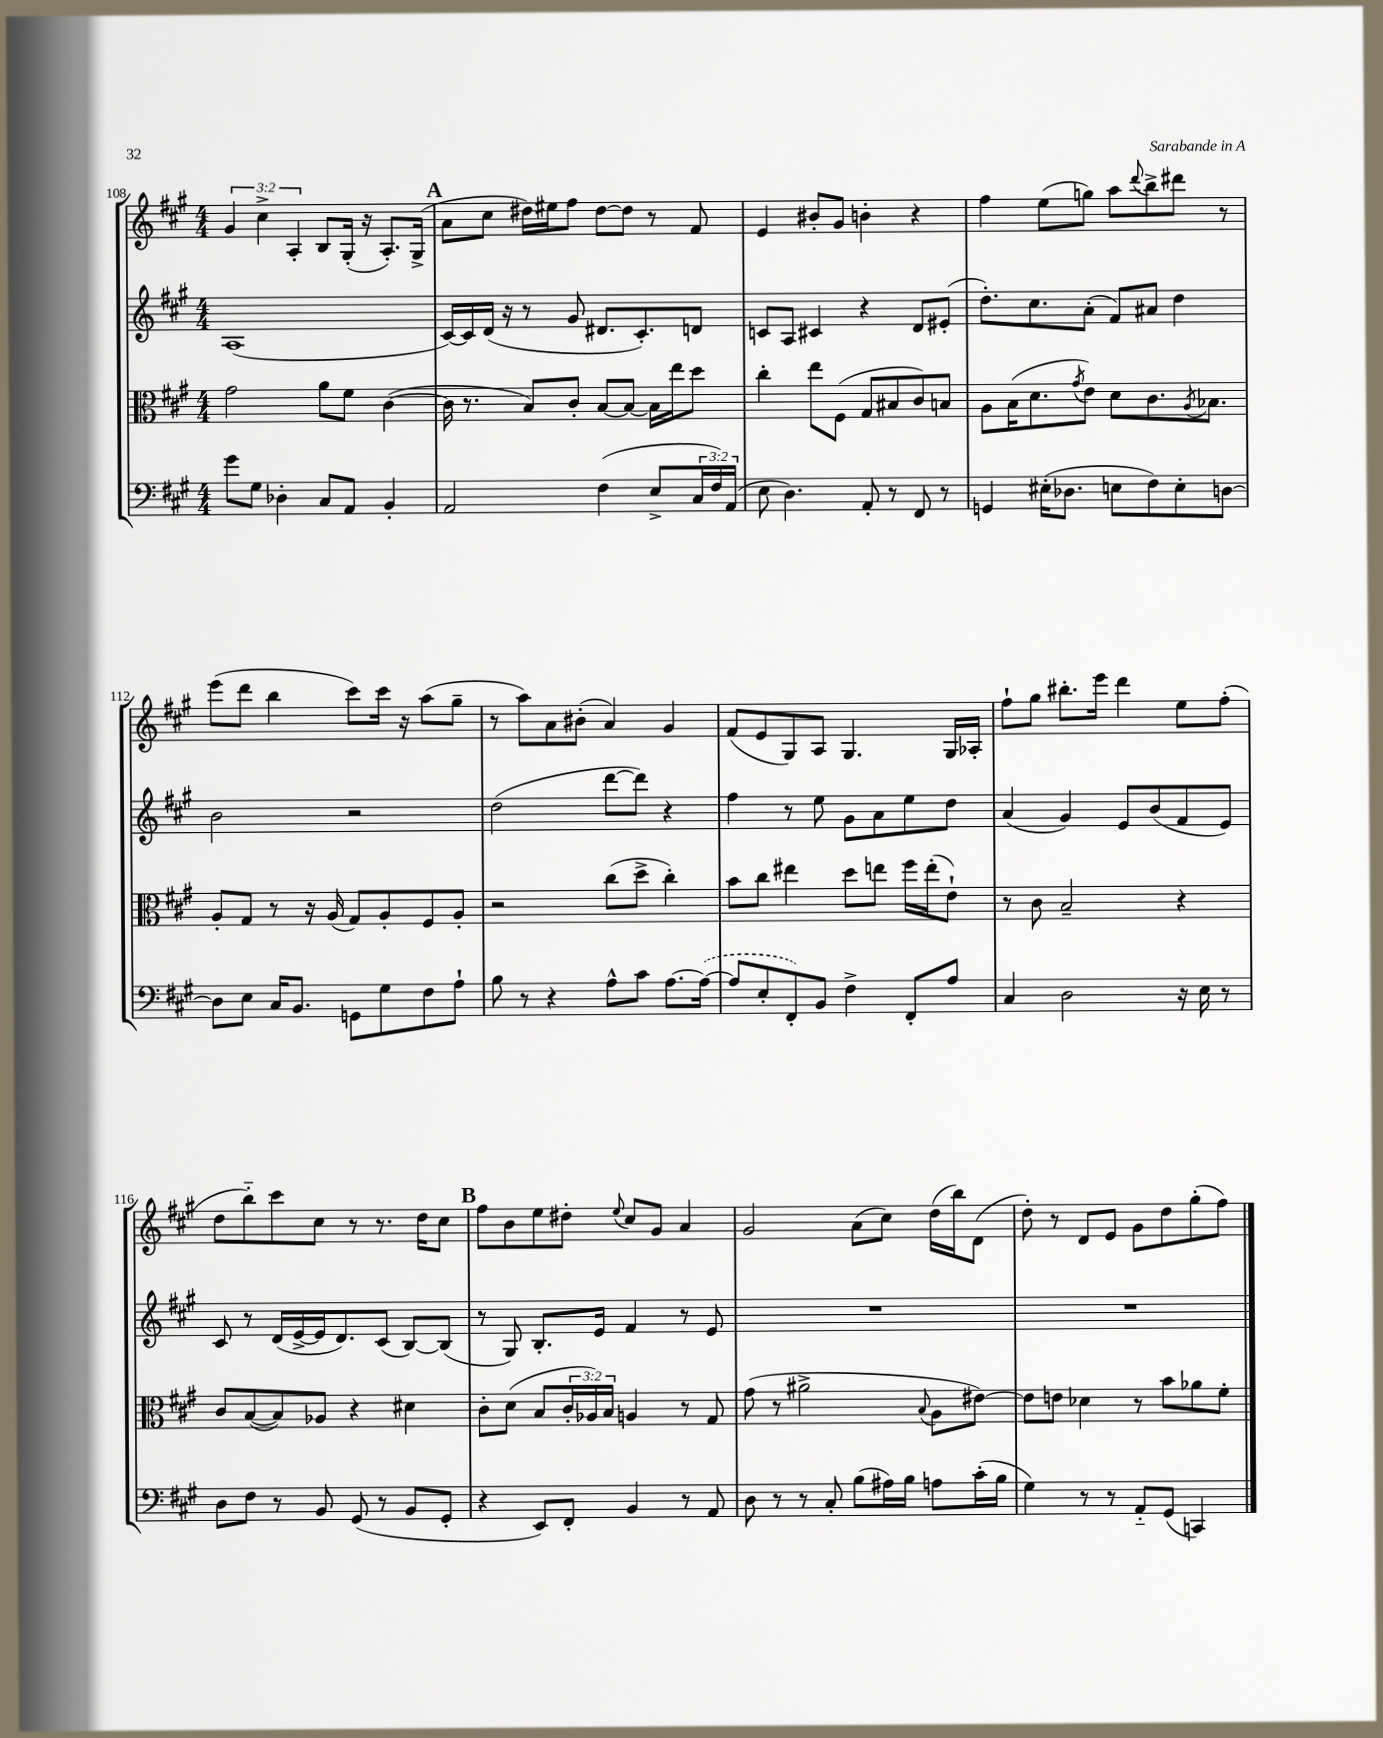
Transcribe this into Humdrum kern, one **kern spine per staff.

**kern	**kern	**kern	**kern
*staff4	*staff3	*staff2	*staff1
*clefF4	*clefC3	*clefG2	*clefG2
*k[f#c#g#]	*k[f#c#g#]	*k[f#c#g#]	*k[f#c#g#]
*M4/4	*M4/4	*M4/4	*M4/4
8g#\L	2g#\	(1A	6g#/
8G#\J	.	.	.
.	.	.	6cc#^\
4D-'\	.	.	.
.	.	.	6A'/
8C#/L	8a\L	.	8B/L
8AA/J	8f#\J	.	(16G#'/Jk
.	.	.	16r
4BB'/	([4c#\	.	8.A'/L)
.	.	.	(16G#^/Jk
=	=	=	=
2AA/	16c#\]	[16c#/LL)	8a\L
.	8.r	16c#/]	.
.	.	(16d/JJ	8cc#\J
.	.	16r	.
.	8B/L)	8r	16dd#\LL)
.	.	.	16ee#\J
.	8c#'/J	8g#/	8ff#\J
(4F#\	[8B/L	8.d#/L	[8dd#\L
.	8B/_J	.	8dd#\]J
.	.	8.c#'/)	.
8E^/L	16B\]LL	.	8r
.	16ee\J	.	.
24C#/L	8dd\J	8d/J	8f#/
24F#/)	.	.	.
(24AA/JJ	.	.	.
=	=	=	=
8E\	4cc#'\	8c/L	4e/
4.D\)	.	8A/J	.
.	8ee\L	4c#/	8b#'/L
.	(8F#\J	.	8g#/J
8AA'/	8G#/L	4r	4b'\
8r	8B#/	.	.
8FF#/	8c#/)	8d/L	4r
8r	8B/J	(8e#'/J	.
=	=	=	=
4GG/	8A\L	8.dd'\L)	4ff#\
.	(16B\K	.	.
.	8.d\	8.cc#\	.
(16E#'\LK	.	.	(8ee\L
8.D-\J	.	.	.
.	8qg#/	.	.
.	8e\J)	(8a'\J	8gg\J)
8E\L	8d\L	8f#/L)	8aa\L
.	.	.	8qqddd/
8F#\)	8.c#\	8a#/J	8bb^\
8E'\	.	4dd\	8ddd#\J
.	8qA/	.	.
.	8.B-\J	.	.
[8D\J	.	.	8r
=	=	=	=
8D\]L	8A'/L	2b\	(8eee\L
8E\J	8G#/J	.	8ddd\J
16C#/LK	8r	.	4bb\
8.BB/J	.	.	.
.	16r	.	.
.	(16A/	.	.
8GG\L	8G#/L)	2r	8ccc#\L)
8G#\	8A'/	.	16ccc#\Jk
.	.	.	16r
8F#\	8F#/	.	(8aa\L
8A`\J	8A'/J	.	8gg#~\J
=	=	=	=
8B\	2r	(2dd\	8r
8r	.	.	8aa\L)
4r	.	.	8a\
.	.	.	(8b#'\J
8A^^\L	(8cc#\L	[8ddd\L	4a/)
8c#\J	8dd^\J	8ddd\]J)	.
[8.A\L	4cc#'\)	4r	4g#/
(16A\_Jk	.	.	.
=	=	=	=
8A/]L	8b\L	4ff#\	(8f#/L
8E'/	8cc#\J	.	8e/
8FF#'/)	4ee#\	8r	8G#/)
8BB/J	.	8ee\	8A/J
4F#^\	8dd\L	8g#\L	4.G#/
.	8ee\J	8a\	.
8FF#'/L	16ff#\LL	8ee\	.
.	(16ee'\J	.	.
8A/J	8e`\J)	8dd\J	16G#/LL
.	.	.	16A-'/JJ
=	=	=	=
4C#/	8r	(4a/	8ff#`\L
.	8c#\	.	8gg#\J
2D\	2B~/	4g#/)	8.bb#'\L
.	.	.	16eee\Jk
.	.	8e/L	4ddd\
.	.	(8b/	.
16r	4r	8f#/	8ee\L
16E\	.	.	.
8r	.	8e/J)	(8ff#'\J
=	=	=	=
8D\L	8c#/L	8c#/	8dd\L
8F#\J	([8B/	8r	8bb'~\)
8r	8B/])	(16d/LL	8ccc#\
.	.	[16e^/	.
8BB/	8A-/J	16e/]J	8cc#\J
.	.	8.d/)	.
(8GG#/	4r	.	8r
8r	.	(8c#/J	8.r
8BB/L	4d#\	[8B/L)	.
.	.	.	16dd\LK
8GG#'/J	.	(8B/]J	8cc#\J
=	=	=	=
4r	8c#'\L	8r	8ff#\L
.	(8d\J	8G#/)	8b\
8EE/L)	8B/L	8.B'/L	8ee\
8FF#'/J	24c#'/L	.	8dd#'\J
.	24A-/)	.	.
.	.	16e/Jk	.
.	24B/JJ	.	.
.	.	.	8qqee/
4BB/	4A/	4f#/	8cc#/L
.	.	.	8g#/J
8r	8r	8r	4a/
8AA/	8G#/	8e/	.
=	=	=	=
8D\	(8g#\	1r	2g#/
8r	8r	.	.
8r	2a#^\	.	.
8C#'/	.	.	.
(8B\L	.	.	(8a\L
16A#\L)	.	.	8cc#\J)
16B\JJ	.	.	.
.	8qqB/	.	.
8A\L	8A\L	.	(16dd\LL
.	.	.	16bb\J)
(16c#'\L	[8e#\J)	.	(8d\J
16B\JJ	.	.	.
=	=	=	=
4G#\)	8e#\]L	1r	8dd'\)
.	8e\J	.	8r
8r	4d-\	.	8d/L
8r	.	.	8e/J
8AA'~/L	8r	.	8g#\L
(8GG#/J	8b\L	.	8dd\
4CC/)	8a-\	.	(8gg#'\
.	8f#'\J	.	8ff#\J)
==	==	==	==
*-	*-	*-	*-
